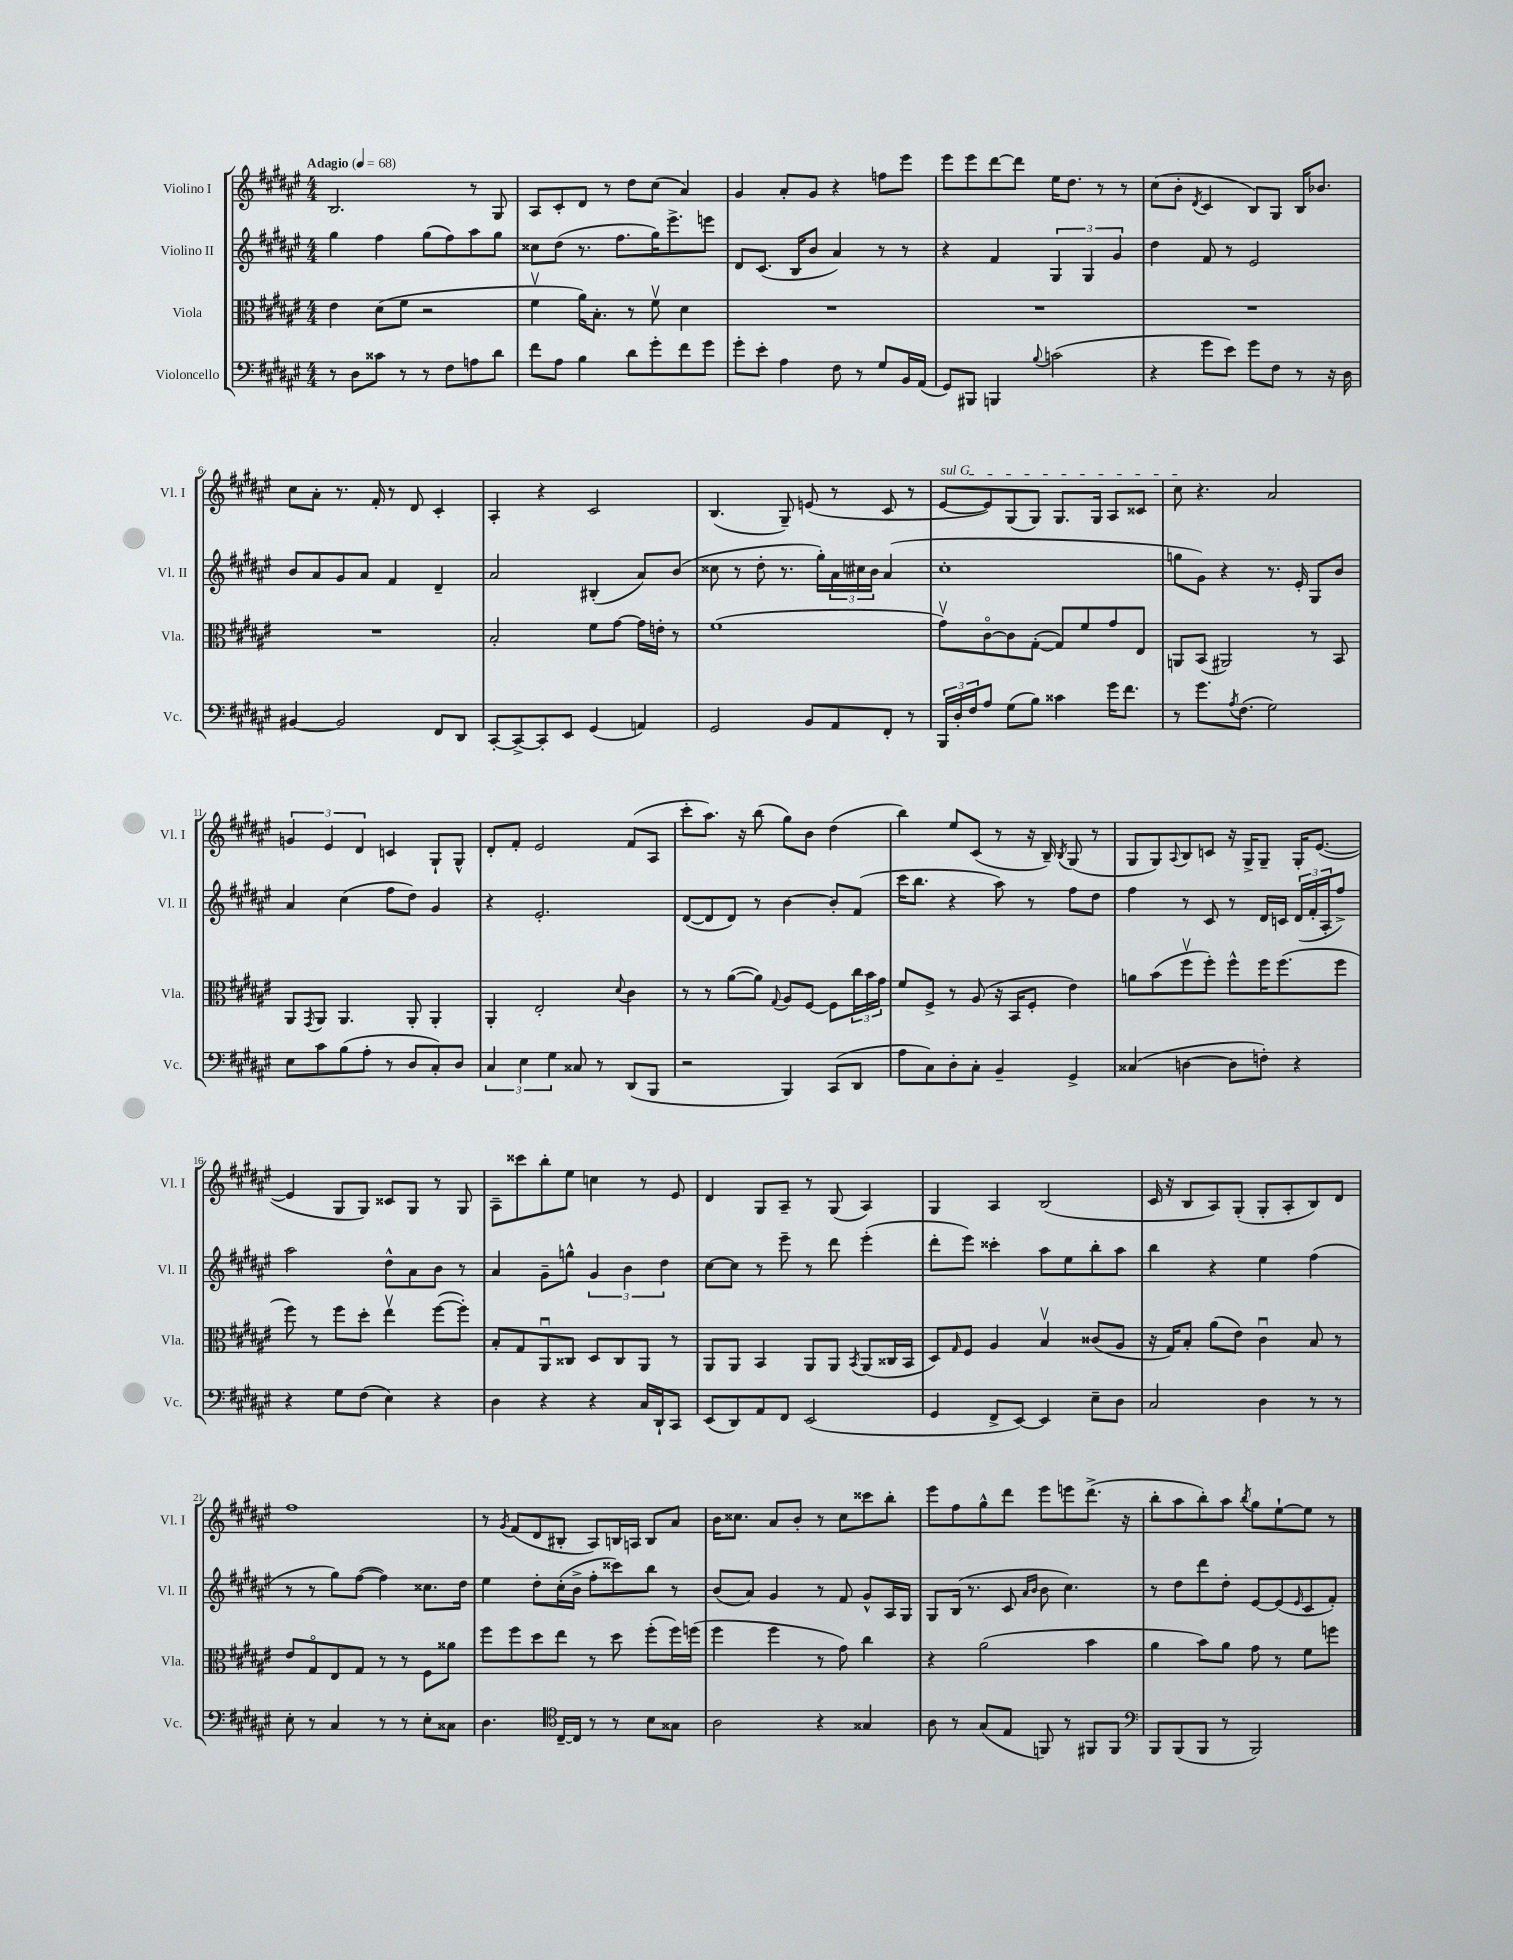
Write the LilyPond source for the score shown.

<<
\new StaffGroup <<
\new Staff = "s0" \with { instrumentName = "Violino I" shortInstrumentName = "Vl. I" } {
    \clef treble \key fis \major \numericTimeSignature \time 4/4 \tempo "Adagio" 4 = 68
    b2. r8 gis8 |
    ais8 cis'8-. dis'8 r8 dis''8 cis''8( ais'4) |
    gis'4 ais'8-. gis'8 r4 f''8 eis'''8 |
    eis'''8 eis'''8 dis'''8~ dis'''8 eis''16 dis''8. r8 r8 |
    cis''8( b'8-. \acciaccatura { dis'8 } cis'4 b8) gis8 b16 bes'8. |
    cis''8 ais'8-. r8. fis'16-. r8 dis'8 cis'4-. |
    ais4-. r4 cis'2 |
    b4.( gis8--) e'8( r8 cis'8 r8 |
    \once \override TextSpanner.bound-details.left.text = \markup { \italic "sul G" } eis'8~\startTextSpan eis'8) gis8( gis8) gis8. gis16 ais8 cisis'8 |
    cis''8\stopTextSpan r4. ais'2 |
    \tuplet 3/2 { g'4 eis'4 dis'4 } c'4 gis8-! gis8-^ |
    dis'8-. fis'8-. eis'2 fis'8( ais8 |
    cis'''8-. ais''8.) r16 b''8( gis''8) b'8 dis''4( |
    b''4) eis''8 cis'8( r8 r16 b16--) \acciaccatura { b8 } gis8( r8 |
    gis8 gis8) \appoggiatura { ais8 } b8 c'8 r16 gis16-> gis8-- gis16-. eis'8.~( |
    eis'4 gis8 gis8) cisis'8 gis8 r8 gis8 |
    ais8-- cisis'''8 b''8-. eis''8 c''4 r8 eis'8 |
    dis'4 gis8 ais8-- r8 gis8( ais4) |
    gis4 ais4 b2( |
    cis'16 r16 b8 ais8) gis8-.( gis8-. ais8-. b8) dis'8 |
    fis''1 |
    r8 \acciaccatura { gis'8 } fis'8( dis'8 bis8-. ais8) b16 a16 b8 ais'8 |
    b'16 cisis''8. ais'8 b'8-. r8 cisis''8 cisis'''8 b''8-. |
    eis'''8 fis''8 gis''8-^ dis'''8 eis'''8 e'''8 dis'''8.->( r16 |
    b''8-. ais''8 b''8-.) ais''8 \acciaccatura { b''8 } gis''8 eis''8~-! eis''8 r8 \bar "|." |
}
\new Staff = "s1" \with { instrumentName = "Violino II" shortInstrumentName = "Vl. II" } {
    \clef treble \key fis \major \numericTimeSignature \time 4/4
    gis''4 fis''4 gis''8( fis''8) ais''8 gis''8 |
    cisis''8 dis''8( r8. fis''8. gis''16) eis'''8.-> e'''8 |
    dis'8 cis'8.( b16 b'8 ais'4) r8 r8 |
    r4 fis'4 \tuplet 3/2 { gis4 gis4 gis'4 } |
    dis''4 fis'8 r8 eis'2 |
    b'8 ais'8 gis'8 ais'8 fis'4 dis'4-- |
    ais'2 bis4-.( ais'8) b'8( |
    cisis''8 r8 dis''8-. r8. gis''16-.) \tuplet 3/2 { ais'16 cis''16 b'16 } ais'4( |
    cis''1-. |
    g''8 gis'8) r4 r8. eis'16-. gis8 b'8 |
    ais'4 cis''4( fis''8 dis''8) gis'4 |
    r4 eis'2.-. |
    dis'8~( dis'8 dis'8) r8 b'4~ b'8-. fis'8( |
    cis'''16 b''8. r4 ais''8) r8 fis''8 dis''8 |
    fis''4 r8 cis'8 r8 dis'16 c'16 \tuplet 3/2 { dis'16( fis'16-. ais16-. } fis''8->) |
    ais''2 dis''8-^ ais'8 b'8 r8 |
    ais'4 gis'8-- g''8-^ \tuplet 3/2 { gis'4 b'4 dis''4 } |
    cis''8~ cis''8 r8 eis'''8-- r8 dis'''8 eis'''4-.( |
    dis'''8-. eis'''8) cisis'''4-. ais''8 eis''8 b''8-. ais''8 |
    b''4 r4 eis''4 fis''4( |
    r8 r8 gis''8) fis''8~( fis''4) cisis''8. dis''16 |
    eis''4 dis''8-. cis''16-.( b'16-> fis''8-. cisis'''8) b''8 r8 |
    b'8( ais'8) gis'4 r8 fis'8 gis'8-^ ais16 gis16 |
    gis8 b16( r8. cis'8 \grace { ais'16 b'16 } b'8 cis''4.) |
    r8 dis''8 dis'''8 dis''8-. eis'8~ eis'8( \grace { eis'16 } cis'8 fis'8-.) \bar "|." |
}
\new Staff = "s2" \with { instrumentName = "Viola" shortInstrumentName = "Vla." } {
    \clef alto \key fis \major \numericTimeSignature \time 4/4
    eis'4 dis'8( fis'8 r2 |
    fis'4\upbow ais'16) b8.-. r8 fis'8\upbow dis'4 |
    R1 |
    R1 |
    R1 |
    R1 |
    b2-. fis'8 gis'8~ gis'16 e'16-. r8 |
    fis'1( |
    gis'8\upbow) cis'8~\flageolet cis'8 gis8~-.( gis8) fis'8 gis'8 eis8 |
    a,8 b,8( ais,2) r8 b,8 |
    ais,8 \acciaccatura { gis,8 } ais,8 ais,4. ais,8-. ais,4-. |
    ais,4-. eis2-. \appoggiatura { dis'8 } cis'4 |
    r8 r8 ais'8~( ais'8) \appoggiatura { gis8 } ais8 fis8~ fis8 \tuplet 3/2 { cis''16 b'16 gis'16 } |
    fis'8 fis8-> r8 ais8( r16 b,16 fis8-. eis'4) |
    a'8 b'8( fis''8\upbow fis''8-.) fis''8-^ fis''16 fis''8.( fis''8 |
    fis''8) r8 fis''8 dis''8-. eis''4\upbow fis''8~( fis''8-.) |
    b8-. gis8 ais,8\downbow cisis8 dis8 cisis8 ais,8 r8 |
    ais,8 ais,8 b,4 ais,8 ais,8 \acciaccatura { b,8 } ais,8( cisis16 b,16 |
    dis8) \grace { gis16 } fis8 ais4 b4\upbow cisis'8( ais8 |
    r16 gis16) b8-. ais'8( eis'8) cis'4\downbow b8 r8 |
    eis'8 gis8\flageolet eis8 gis8 r8 r8 fis8 aisis'8 |
    fis''8 fis''8 dis''8 eis''8 r8 dis''8 fis''8-.( fis''16) f''16( |
    fis''4 fis''4 r8 gis'8) cis''4 |
    r4 ais'2( b'4 |
    ais'4 b'8) ais'8 gis'8 r8 fis'8 f''8 \bar "|." |
}
\new Staff = "s3" \with { instrumentName = "Violoncello" shortInstrumentName = "Vc." } {
    \clef bass \key fis \major \numericTimeSignature \time 4/4
    r8 dis8 cisis'8 r8 r8 fis8 a8 dis'8 |
    fis'8 ais8 b4 dis'8 gis'8-. fis'8 gis'8 |
    gis'8-. eis'8-. ais4 fis8 r8 gis8 b,16 ais,16( |
    gis,8) bis,,8 b,,4 \appoggiatura { b8 } c'2( |
    r4 gis'8 eis'8) gis'8 fis8 r8 r16 dis16 |
    bis,4~ bis,2 fis,8 dis,8 |
    cis,8~-. cis,8~-> cis,8-. eis,8 gis,4( a,4) |
    gis,2 b,8 ais,8 fis,8-. r8 |
    \tuplet 3/2 { b,,16 dis16-. fis16 } ais8 gis8( b8) cisis'4 gis'16 fis'8. |
    r8 gis'8. \acciaccatura { ais8 } fis8.( gis2) |
    eis8 cis'8 b8( ais8-. r8 dis8 cis8-.) dis8 |
    \tuplet 3/2 { cis4 eis4 gis4 } cisis8 r8 dis,8( b,,8 |
    r2 b,,4) cis,8( dis,8 |
    ais8 cis8) dis8-. cis8-. b,4-- gis,4-> |
    cisis4( d4~ d8 f8-.) r4 |
    r4 gis8 fis8( eis4) r4 |
    dis4 r4 r4 cis16 dis,16-! cis,8 |
    eis,8( dis,8) ais,8 fis,8 eis,2( |
    gis,4 fis,8-> eis,8~) eis,4 eis8-- dis8 |
    cis2 dis4 r8 r8 |
    eis8-. r8 cis4 r8 r8 eis8-. cisis8 |
    dis4. \clef tenor cis16~-- cis16 r8 r8 b8 gisis8 |
    ais2 r4 gisis4 |
    ais8 r8 gis8( eis8 f,8) r8 fis,8 fis,8 |
    \clef bass b,,8 b,,8( b,,8 r8 b,,2) \bar "|." |
}
>>
>>
